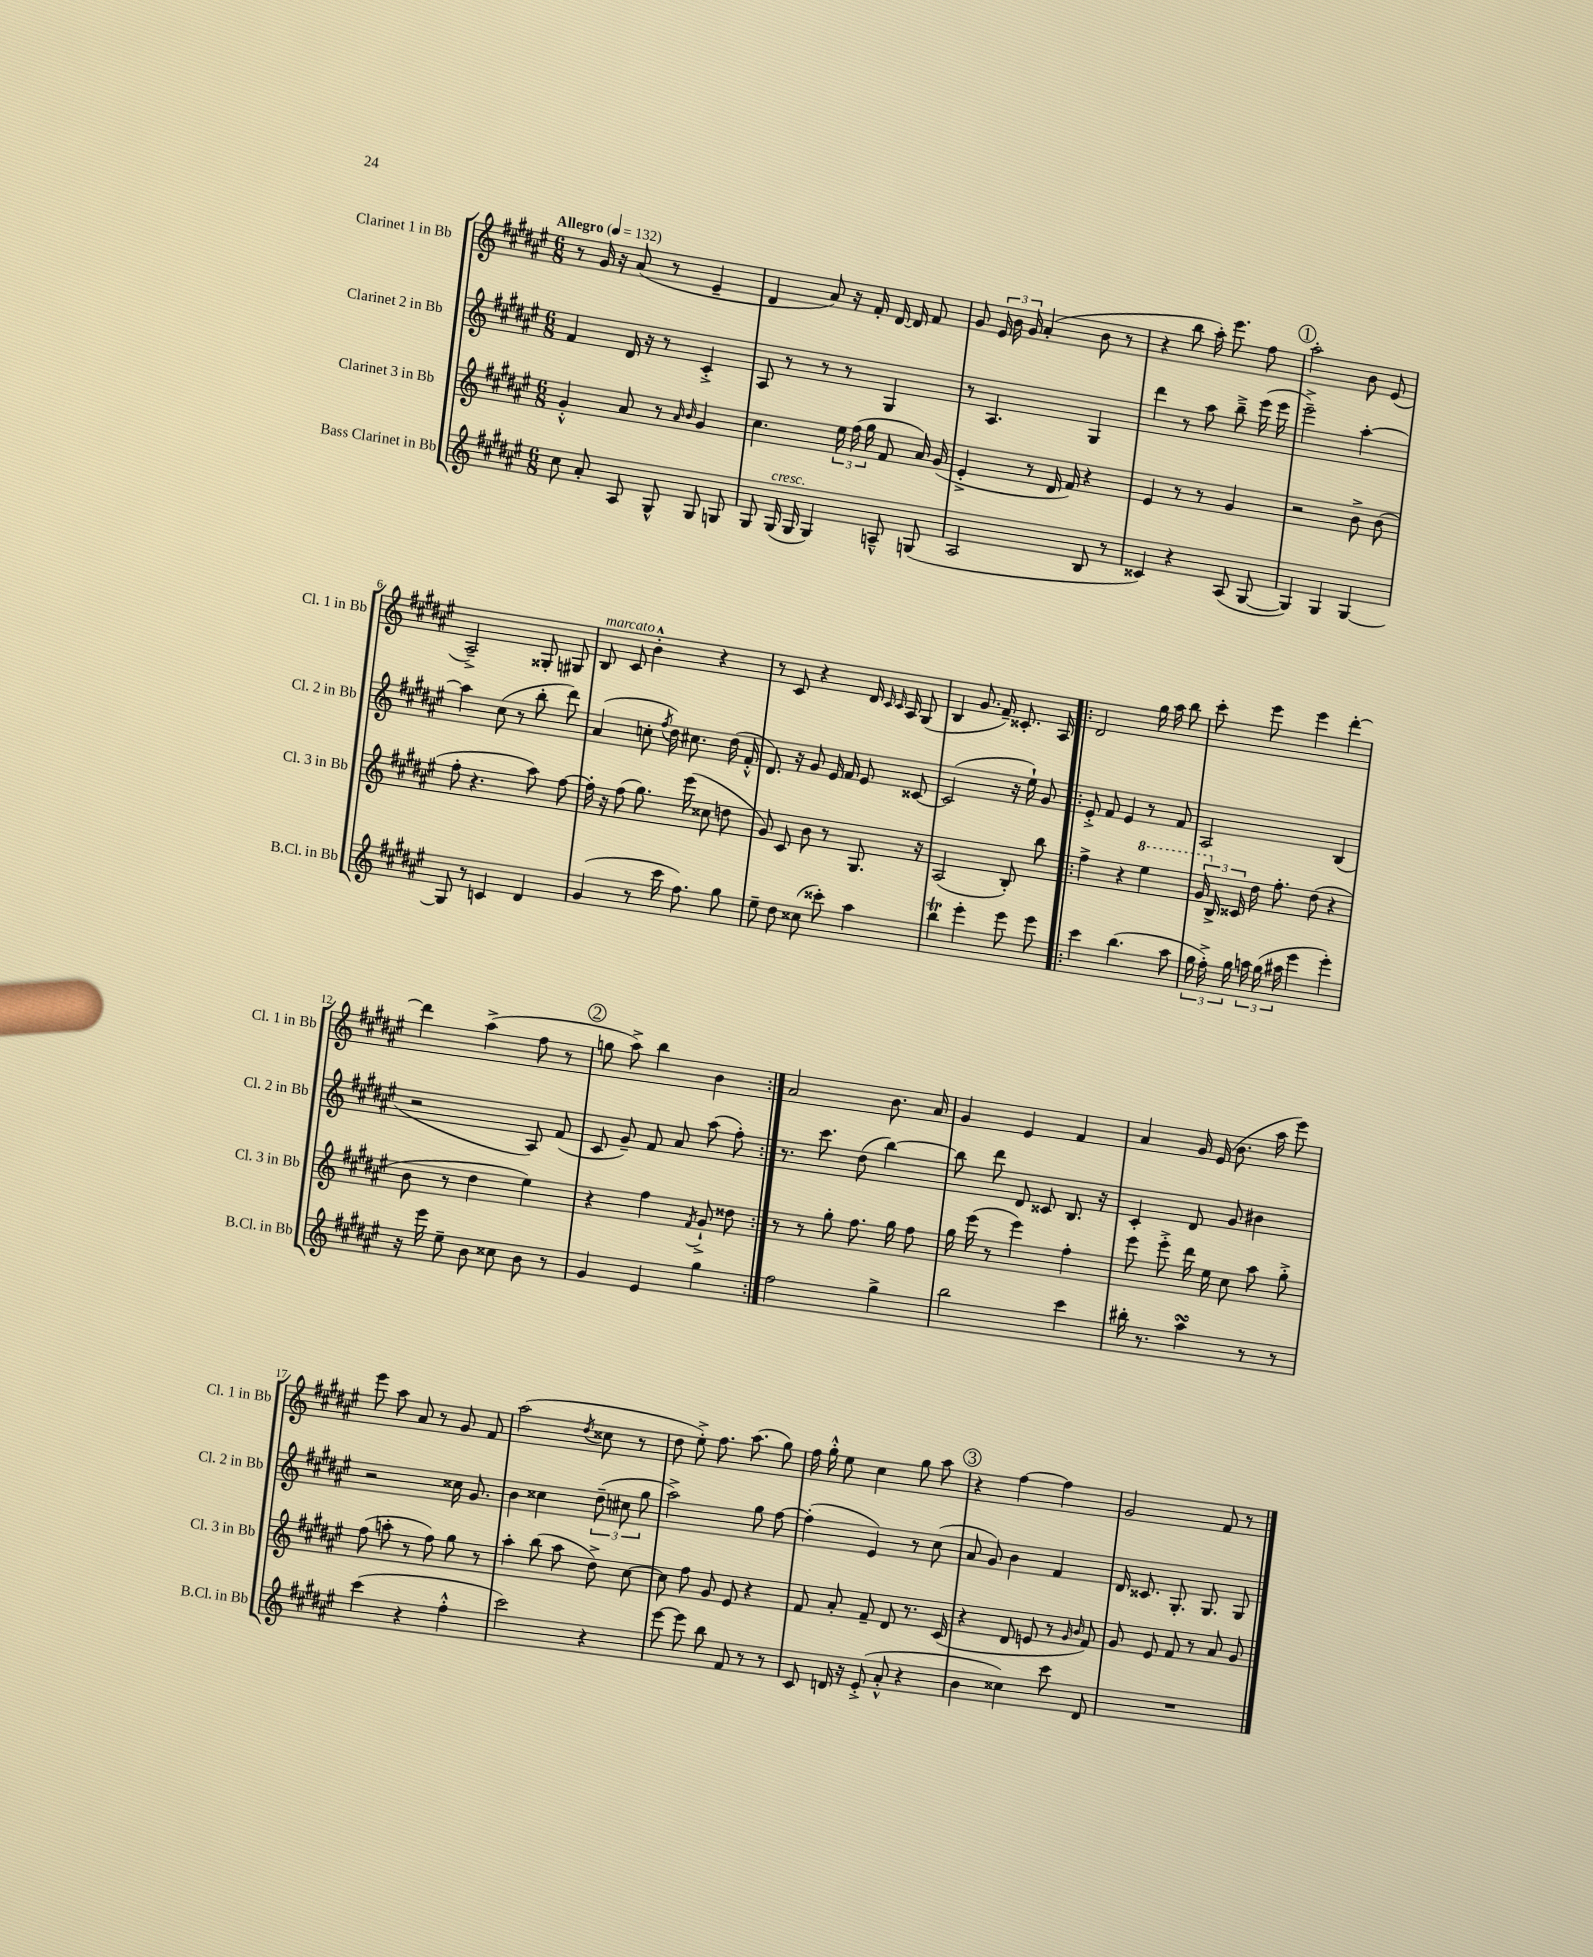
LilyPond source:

<<
\new StaffGroup <<
\new Staff = "s0" \with { instrumentName = "Clarinet 1 in Bb" shortInstrumentName = "Cl. 1 in Bb" } {
    \clef treble \key fis \major \numericTimeSignature \time 6/8 \tempo "Allegro" 4 = 132
    \autoBeamOff r8 gis'16 r16 ais'8( r8 eis'4-- |
    dis'4 ais'8) r16 fis'16-. dis'16~ dis'16 fis'8 |
    gis'8 \tuplet 3/2 { eis'16 b'16 gis'16 } ais'4-.( b'8 r8 |
    r4 b''8 ais''16-.) eis'''8. fis''8 |
    \mark \markup { \circle "1" } ais''2-. b'8 eis'8( |
    ais2--->) gisis8-. gis8 |
    b8^\markup { \italic "marcato" } cis'8 b'4-.-^ r4 |
    r8 cis'8 r4 dis'16 \grace { cis'16 cis'16 } ais16 gis8( |
    b4 gis'8. fis'16--) cisis'8.-. ais16 |
    \repeat volta 2 { dis'2 gis''16 ais''16 b''8 |
    cis'''8-. eis'''8 eis'''4 dis'''4~-. |
    dis'''4 ais''4->( fis''8 r8 |
    \mark \markup { \circle "2" } g''8 ais''8->) b''4 b'4 | }
    ais'2 b'8. ais'16 |
    gis'4 eis'4 fis'4 |
    ais'4 gis'16 eis'16( b'8. ais''16 eis'''8) |
    eis'''8 ais''8 ais'8 r8 gis'8 fis'8 |
    ais''2( \acciaccatura { dis''8 } cisis''8 r8 |
    dis''8 eis''8-.->) fis''8. ais''8.( gis''8) |
    fis''16 gis''16-.-^ eis''8 cis''4 gis''8 ais''8 |
    \mark \markup { \circle "3" } r4 fis''4~ fis''4 |
    gis'2 fis'8 r8 \bar "|." |
}
\new Staff = "s1" \with { instrumentName = "Clarinet 2 in Bb" shortInstrumentName = "Cl. 2 in Bb" } {
    \clef treble \key fis \major \numericTimeSignature \time 6/8
    \autoBeamOff fis'4 dis'16 r16 r8 cis'4-.-> |
    ais8 r8 r8 r8 gis4 |
    r8 ais4. gis4 |
    dis'''4 r8 ais''8 b''8---> eis'''16( eis'''16 |
    \mark \markup { \circle "1" } eis'''2--->) ais''4~-. |
    ais''4 cis''8( r8 b''8-. dis'''8) |
    ais'4( c''8-. \acciaccatura { fis''8 } dis''16) cis''8. dis''16( fis'16-.-^ |
    dis'8.) r16 gis'8 eis'16 fis'16 eis'8 cisis'8~ |
    cisis'2( r16 eis''16-!) gis'8 |
    \repeat volta 2 { eis'8-.-> fis'8 eis'4 r8 fis'8 |
    ais2 b4( |
    r2 ais8) fis'8( |
    \mark \markup { \circle "2" } cis'8 gis'8--) fis'8 ais'8 ais''8( fis''8-.) | }
    r8. cis'''8. dis''8( b''4~) |
    b''8 dis'''8 dis'8 cisis'8 b8. r16 |
    cis'4-. dis'8 gis'8 bis'4 |
    r2 cisis''16 gis'8. |
    b'4 cisis''4 \tuplet 3/2 { dis''8--( cis''8 gis''8 } |
    ais''2->) gis''8 fis''8~ |
    fis''4-.( eis'4) r8 cis''8( |
    \mark \markup { \circle "3" } ais'8 gis'8) b'4 fis'4 |
    dis'16 cisis'8. gis8.-. gis8. gis8 \bar "|." |
}
\new Staff = "s2" \with { instrumentName = "Clarinet 3 in Bb" shortInstrumentName = "Cl. 3 in Bb" } {
    \clef treble \key fis \major \numericTimeSignature \time 6/8
    \autoBeamOff gis'4-.-^ ais'8 r8 \grace { ais'16 b'16 } gis'4 |
    cis''4. \tuplet 3/2 { eis''16 fis''16( gis''16 } fis'8 ais'16) gis'16( |
    eis'4-.-> r8 dis'16 fis'16) r4 |
    eis'4 r8 r8 gis'4 |
    \mark \markup { \circle "1" } r2 b'8-> b'8( |
    fis''8-. r4. ais''8) fis''8~ |
    fis''16-. r16 fis''8( gis''8.) eis'''16( cisis''8 d''8 |
    gis'8) cis'8 b'8 r8 gis8. r16 |
    ais2( b8-.) b''8 |
    \repeat volta 2 { fis''4-> r4 \ottava #1 eis'''4 |
    \tuplet 3/2 { gis''16 \ottava #0 b16-> cisis'16 } dis''16 fis''8.-. dis''8( r4 |
    b'8 r8 dis''4 eis''4) |
    \mark \markup { \circle "2" } r4 fis''4 \acciaccatura { fis'8 } gis'8-!-> disis''8 | }
    r8 r8 gis''8-. fis''8. gis''16 fis''8 |
    gis''16 eis'''16( r8 eis'''4) fis''4-. |
    eis'''8 eis'''8-.-> dis'''16 eis''16 cis''8 ais''8 gis''8-.-> |
    fis''8( a''8-. r8 fis''8) gis''8 r8 |
    ais''4-. b''8( ais''8 dis''8->) cis''8~ |
    cis''8 fis''8 gis'8 eis'8 r4 |
    fis'8 ais'8-. fis'8-- dis'8 r8. cis'16( |
    \mark \markup { \circle "3" } r4 dis'8 e'8 r8 \grace { gis'16 b'16 } fis'8) |
    gis'8 eis'8 fis'8 r8 ais'8 gis'8 \bar "|." |
}
\new Staff = "s3" \with { instrumentName = "Bass Clarinet in Bb" shortInstrumentName = "B.Cl. in Bb" } {
    \clef treble \key fis \major \numericTimeSignature \time 6/8
    \autoBeamOff cis''8 ais'8-. ais8 gis8-^ gis8 g8 |
    gis8 gis16^\markup { \italic "cresc." }( gis16 gis4) a8---^ g8( |
    ais2 b8 r8 |
    cisis'4) r4 ais8( gis8~ |
    \mark \markup { \circle "1" } gis4) gis4 gis4~ |
    gis8 r8 c'4 dis'4 |
    gis'4( r8 cis'''16 fis''8.) gis''8 |
    eis''8-- dis''8 cisis''8( cisis'''8-.) ais''4 |
    b''4\trill eis'''4-. eis'''8 eis'''8 |
    \repeat volta 2 { cis'''4 b''4.( ais''8 |
    \tuplet 3/2 { gis''16 fis''16-.->) gis''16 } \tuplet 3/2 { a''16 gis''16( ais''16 } eis'''4 eis'''4-.) |
    r16 eis'''16 eis''8-- b'8 cisis''8 b'8 r8 |
    \mark \markup { \circle "2" } gis'4 eis'4 gis''4 | }
    fis''2 gis''4-> |
    b''2 cis'''4 |
    bis''16-. r8. ais''4\turn r8 r8 |
    cis'''4( r4 fis''4-.-^ |
    cis'''2) r4 |
    eis'''8~ eis'''8 b''8 fis'8 r8 r8 |
    cis'8 d'16 r16 eis'8-.->( ais'8-.-^ r4 |
    \mark \markup { \circle "3" } b'4 cisis''4) cis'''8 dis'8 |
    R2. \bar "|." |
}
>>
>>
